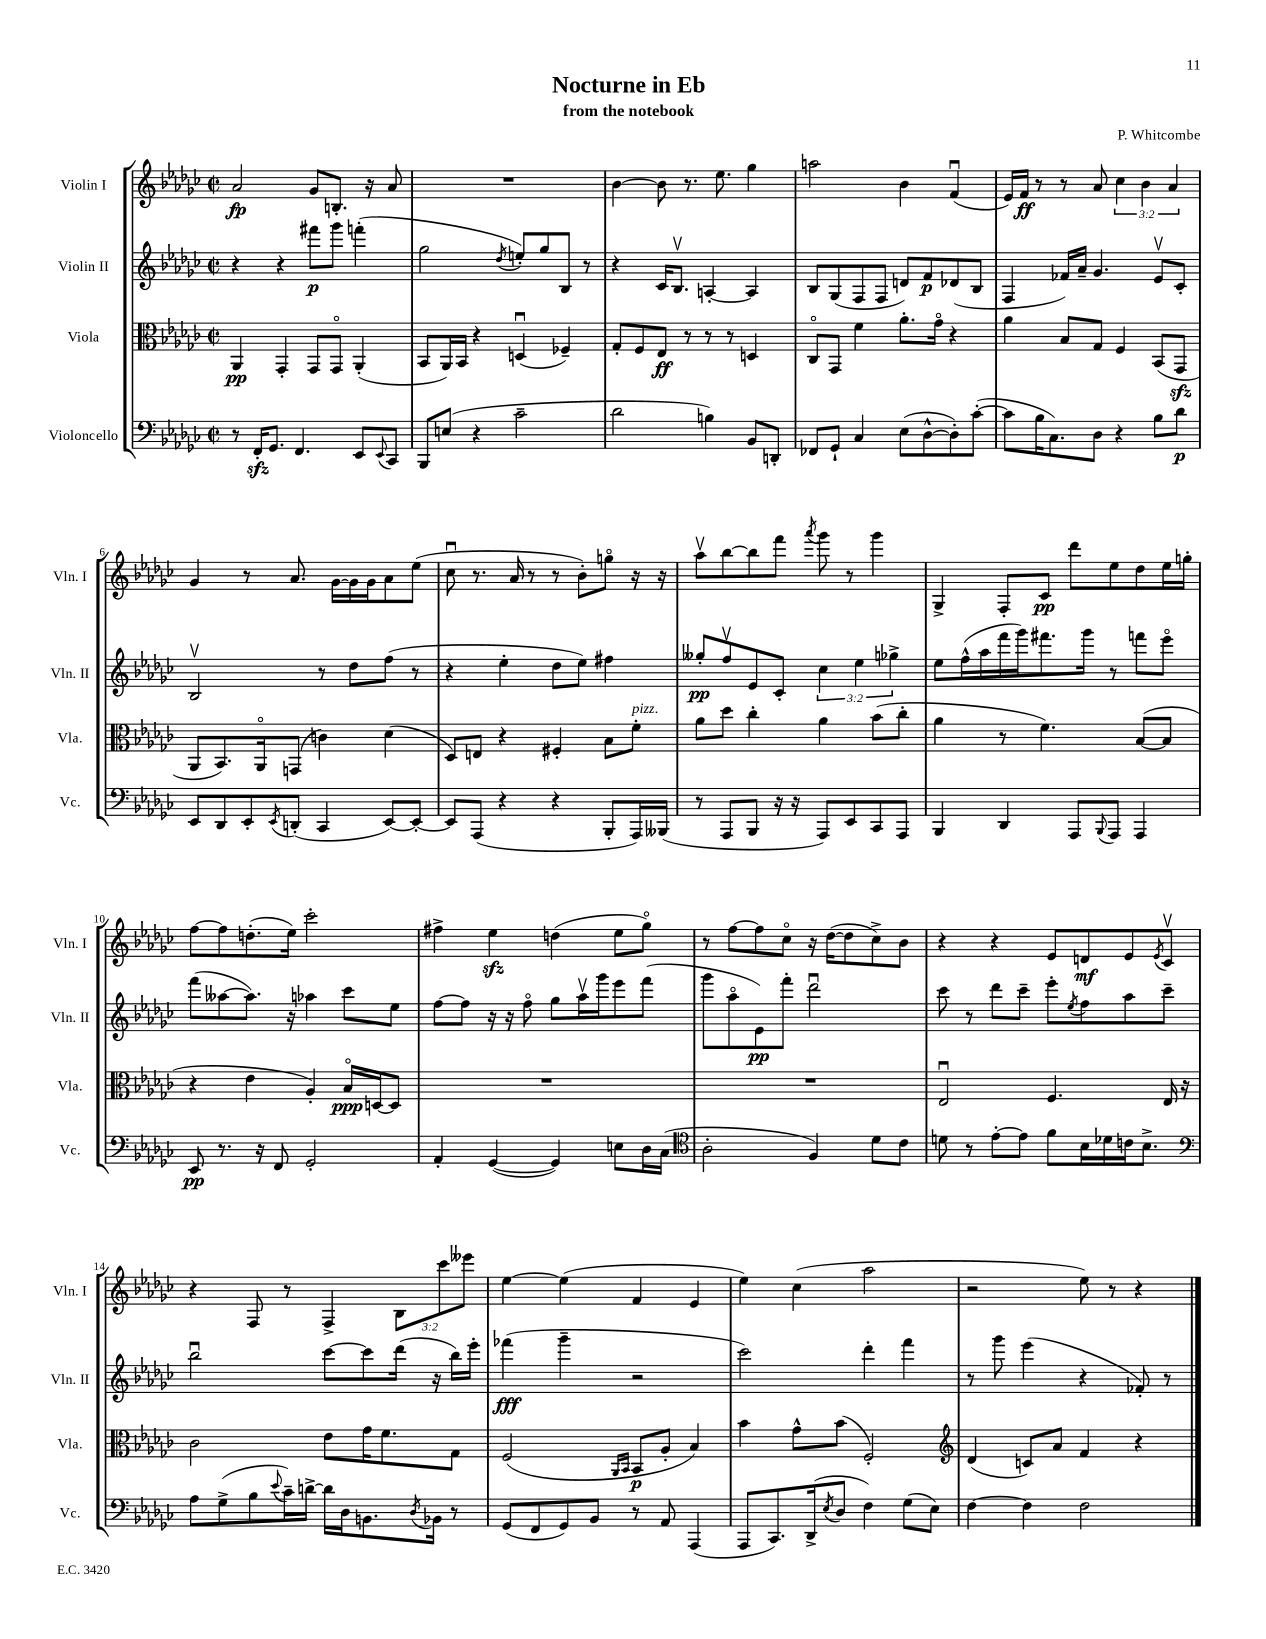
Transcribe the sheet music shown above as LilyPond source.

\header { title = "Nocturne in Eb" composer = "P. Whitcombe" subtitle = "from the notebook" }
<<
\new StaffGroup <<
\new Staff = "s0" \with { instrumentName = "Violin I" shortInstrumentName = "Vln. I" } {
    \clef treble \key ges \major \defaultTimeSignature \time 2/2 \override Staff.TupletNumber.text = #tuplet-number::calc-fraction-text
    aes'2\fp ges'8 b8.-. r16 aes'8 |
    R1 |
    bes'4~ bes'8 r8. ees''8. ges''4 |
    a''2 bes'4 f'4\downbow( |
    ees'16) f'16\ff r8 r8 aes'8 \tuplet 3/2 { ces''4 bes'4 aes'4 } |
    ges'4 r8 aes'8. ges'16~ ges'16 ges'16 aes'8 ees''8( |
    ces''8\downbow r8. aes'16 r8 r8 bes'8-.) g''8\flageolet r16 r16 |
    aes''8\upbow bes''8~ bes''8 f'''8 \acciaccatura { aes'''8 } ges'''8 r8 ges'''4 |
    ges4-> f8-. ces'8\pp des'''8 ees''8 des''8 ees''16 g''16-. |
    f''8~ f''8 d''8.-.( ees''16) ces'''2-. |
    fis''4-> ees''4\sfz d''4( ees''8 ges''8\flageolet) |
    r8 f''8~ f''8 ces''8\flageolet r16 des''16~( des''8 ces''8->) bes'8 |
    r4 r4 ees'8 d'8\mf ees'8 \acciaccatura { ees'8 } ces'8\upbow |
    r4 f8 r8 f4-> \tuplet 3/2 { bes8 ces'''8 eeses'''8 } |
    ees''4~ ees''4( f'4 ees'4 |
    ees''4) ces''4( aes''2 |
    r2 ees''8) r8 r4 \bar "|." |
}
\new Staff = "s1" \with { instrumentName = "Violin II" shortInstrumentName = "Vln. II" } {
    \clef treble \key ges \major \defaultTimeSignature \time 2/2 \override Staff.TupletNumber.text = #tuplet-number::calc-fraction-text
    r4 r4 fis'''8\p ges'''8 f'''4-.( |
    ges''2 \acciaccatura { des''8 } e''8-.) ges''8 bes8 r8 |
    r4 ces'16 bes8.\upbow a4~-. a4 |
    bes8 ges8( f8 f8 d'8) f'8\p des'8( bes8 |
    f4 fes'16) aes'16-- ges'4. ees'8\upbow ces'8-. |
    bes2\upbow r8 des''8 f''8( r8 |
    r4 ees''4-. des''8 ees''8) fis''4 |
    geses''8-.\pp f''8\upbow ees'8 ces'8-. \tuplet 3/2 { ces''4 ees''4 ges''4-> } |
    ees''8 f''16-^( aes''16 f'''16 ges'''16) fis'''8. ges'''16 r8 f'''8 ees'''8\flageolet |
    f'''8( aeses''8~ aeses''8.) r16 aes''4 ces'''8 ees''8 |
    f''8~ f''8 r16 r16 f''8\flageolet ges''8 aes''16\upbow ges'''16 ees'''8 f'''8( |
    ges'''8 aes''8\flageolet ees'8\pp) f'''8-. des'''2\downbow |
    ces'''8 r8 des'''8 ces'''8-- ees'''8-. \acciaccatura { ees''8 } f''8 aes''8 ces'''8-- |
    bes''2\downbow ces'''8~ ces'''8 des'''16( r16 bes''16) ees'''16-. |
    fes'''4\fff( ges'''4-- r2 |
    ces'''2) des'''4-. f'''4 |
    r8 ges'''8 ees'''4( r4 fes'8-.) r8 \bar "|." |
}
\new Staff = "s2" \with { instrumentName = "Viola" shortInstrumentName = "Vla." } {
    \clef alto \key ges \major \defaultTimeSignature \time 2/2
    aes,4\pp ges,4-. ges,8 ges,8\flageolet aes,4-.( |
    bes,8 aes,16) bes,16 r4 d4\downbow( fes4--) |
    ges8-. f8 ees8\ff r8 r8 r8 d4 |
    ces8\flageolet ges,8 f'4 aes'8.-. ges'16\flageolet r4 |
    aes'4 bes8 ges8 f4 bes,8( ges,8\sfz |
    aes,8 bes,8.) aes,16\flageolet g,8( c'4) des'4( |
    des8) e8 r4 fis4-. bes8 f'8-.^\markup { \italic "pizz." } |
    aes'8 des''8 ces''4-. aes'4 bes'8( ces''8-. |
    aes'4 r8 f'4.) bes8~( bes8 |
    r4 ees'4 aes4-.) bes16\flageolet\ppp d16~ d8 |
    R1 |
    R1 |
    ees2\downbow f4. ees16 r16 |
    ces'2 ees'8 ges'16 f'8. ges8 |
    f2( \grace { aes,16 bes,16 } bes,8\p aes8-. bes4) |
    bes'4 ges'8-^ bes'8( f2-.) |
    \clef treble des'4( c'8) aes'8 f'4 r4 \bar "|." |
}
\new Staff = "s3" \with { instrumentName = "Violoncello" shortInstrumentName = "Vc." } {
    \clef bass \key ges \major \defaultTimeSignature \time 2/2
    r8 f,16-.\sfz ges,8. f,4. ees,8 \appoggiatura { ees,8 } ces,8 |
    bes,,8 e8( r4 ces'2-- |
    des'2 b4) bes,8 d,8-. |
    fes,8 ges,8-! ces4 ees8( des8~-^ des8-.) ces'8~-.( |
    ces'8 bes16 ces8.) des8 r4 bes8 des'8\p |
    ees,8 des,8 ees,8-. \acciaccatura { ees,8 } d,8-.( ces,4 ees,8~) ees,8~-. |
    ees,8 aes,,8( r4 r4 bes,,8-. aes,,16) beses,,16( |
    r8 aes,,8 bes,,8 r16 r16 aes,,8) ees,8 ces,8 aes,,8 |
    bes,,4 des,4 aes,,8 \appoggiatura { bes,,8 } aes,,8 aes,,4 |
    ees,8\pp r8. r16 f,8 ges,2-. |
    aes,4-. ges,4~( ges,4) e8 des16 ces16( |
    \clef tenor aes2-. f4) des'8 ces'8 |
    d'8 r8 ees'8~-. ees'8 f'8 bes16 des'16 c'16 bes8.-> |
    \clef bass aes8 ges8->( bes8 \appoggiatura { ees'8 } ces'16--) d'16~-> d'16 des16 b,8. \acciaccatura { des8 } bes,16 r8 |
    ges,8( f,8 ges,8) bes,8 r8 aes,8 aes,,4( |
    aes,,8 ces,8.) des,16->( \acciaccatura { ees8 } des8 f4) ges8( ees8) |
    f4~ f4 f2 \bar "|." |
}
>>
>>
